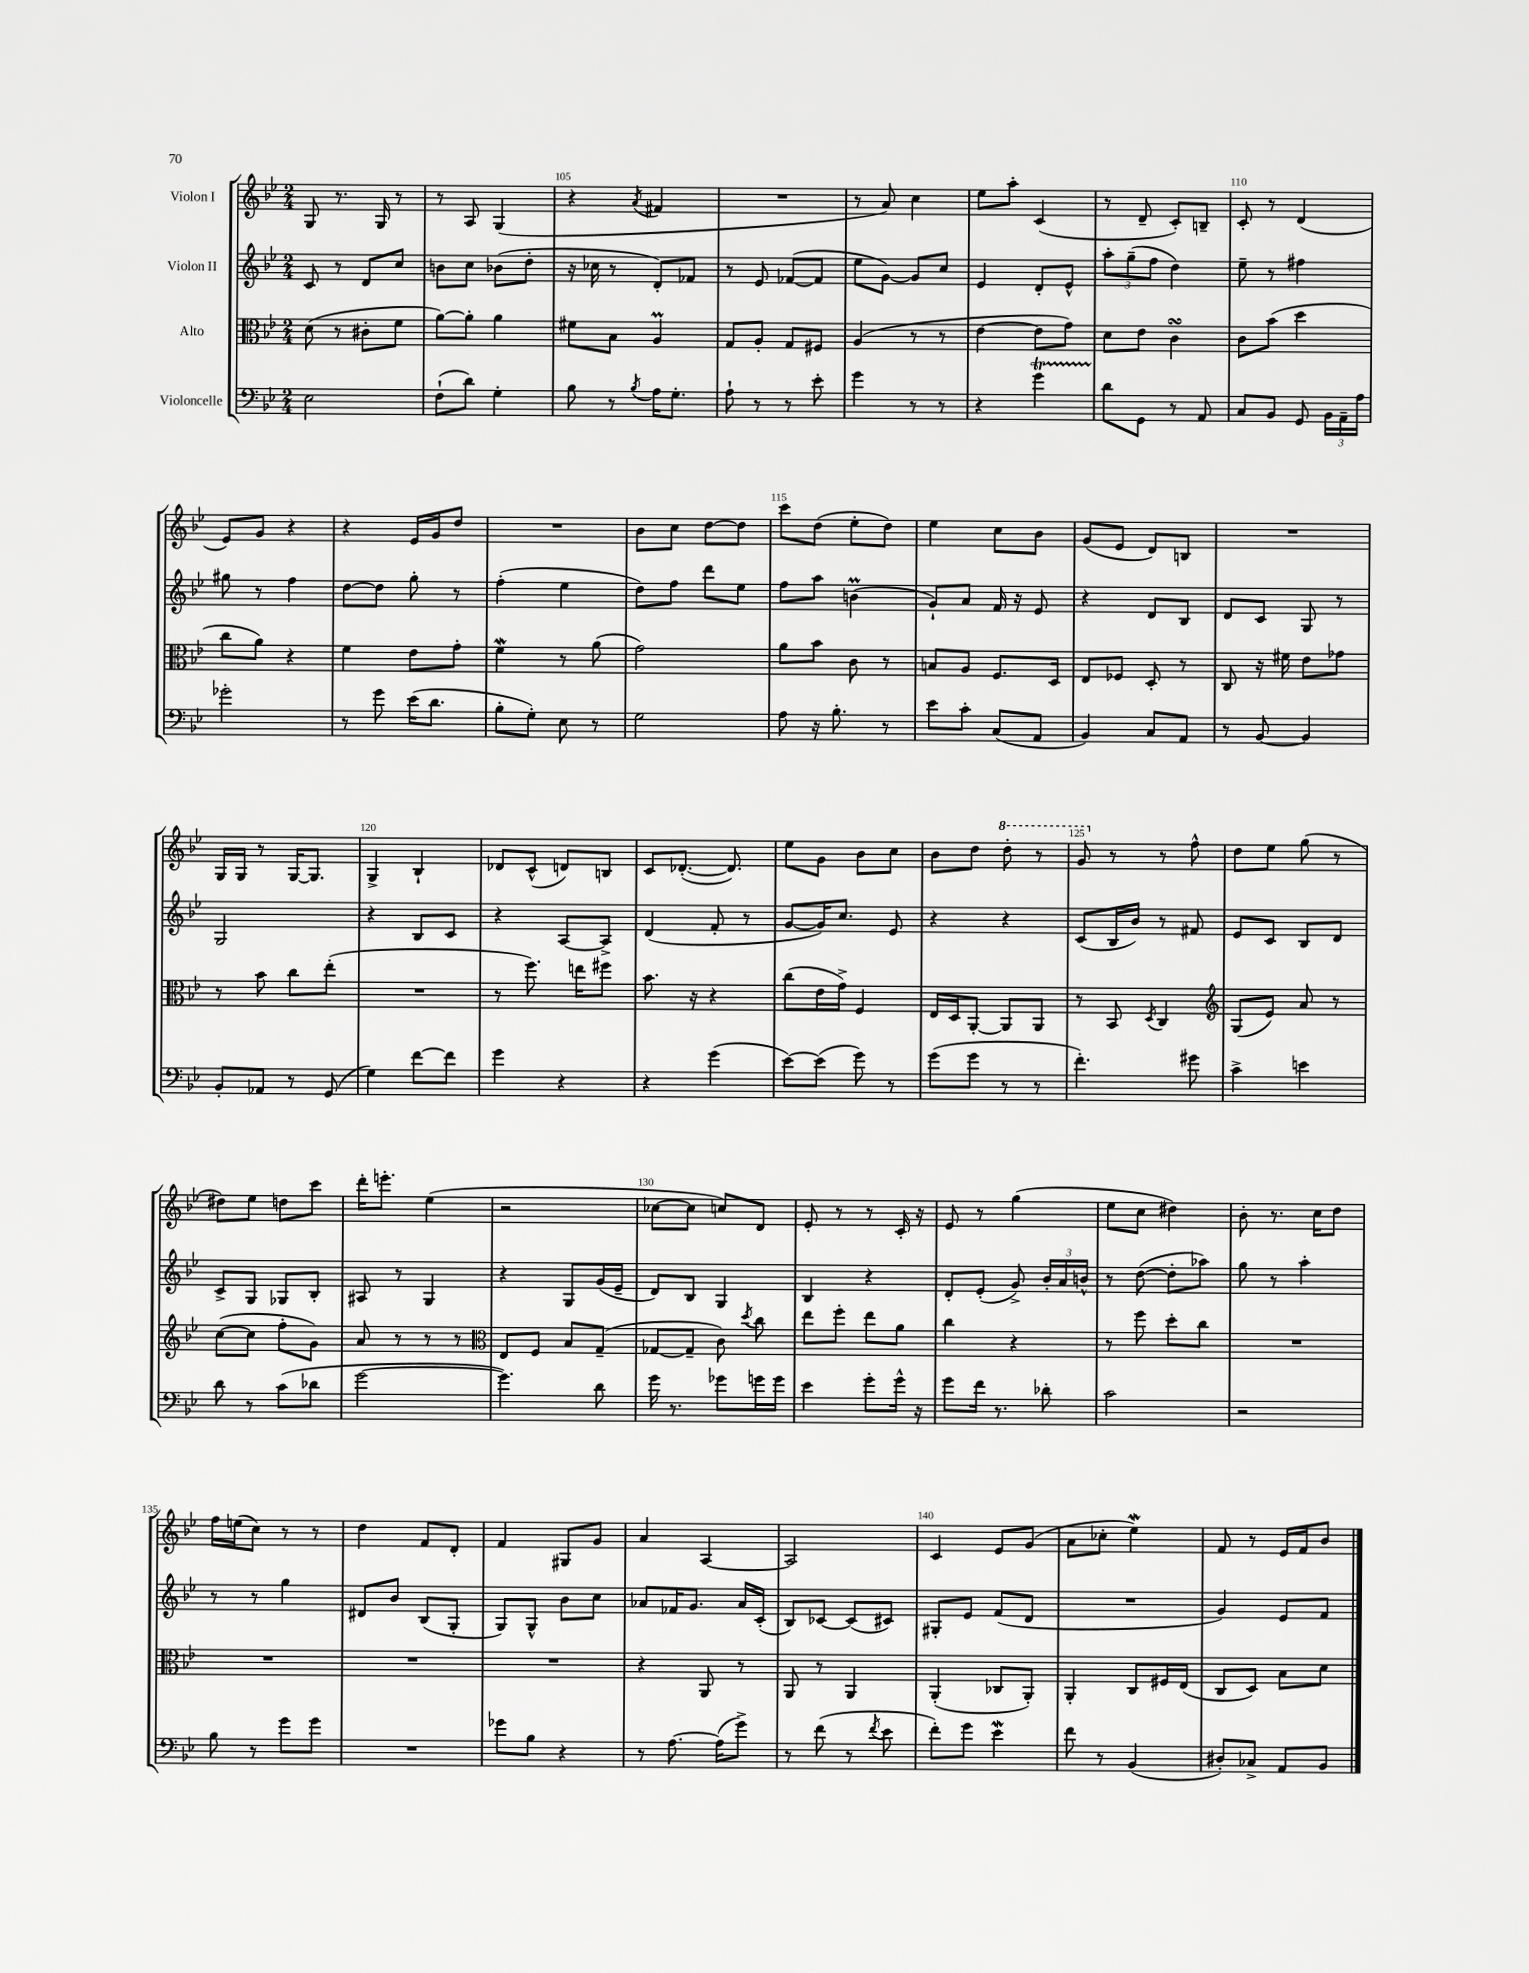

**kern	**kern	**kern	**kern
*staff4	*staff3	*staff2	*staff1
*clefF4	*clefC3	*clefG2	*clefG2
*k[b-e-]	*k[b-e-]	*k[b-e-]	*k[b-e-]
*M2/4	*M2/4	*M2/4	*M2/4
2E-	(8d	8c	8G
.	8r	8r	8.r
.	8c#'	8d	.
.	.	.	16G
.	8f	8cc	8r
=	=	=	=
(8F`	[8a)	8b	8r
8d)	8a']	8cc	8A
4G'	4a	(8b-	(4G
.	.	8dd'	.
=	=	=	=
8B-	8f#	16r	4r
.	.	16cc-	.
8r	8B-	8r	.
8qB-	.	.	8qa
16A	4A	8d')	4f#
8.G'	.	.	.
.	.	8f-	.
=	=	=	=
8A`	8G	8r	2r
8r	8A'	8e-	.
8r	8G	([8f-	.
8e-'	8F#	8f-]	.
=	=	=	=
4g	(4A	8ee-	8r
.	.	[8g)	8a)
8r	8r	8g]	4cc
8r	8r	8cc	.
=	=	=	=
4r	[4e-	4e-	8ee-
.	.	.	8aa'
4g	8e-]	8d'	(4c
.	8g)	8e-^^	.
=	=	=	=
8d	8d	12aa'	8r
.	.	(12gg~	.
8GG	8e-	.	8d~
.	.	12ff	.
8r	4c	4dd)	8c')
8AA	.	.	8B~
=	=	=	=
8C	8c	8ee-~	8c'
8BB-	(8b-	8r	8r
8GG	4dd	4ff#	(4d
24BB-	.	.	.
24AA~	.	.	.
24A	.	.	.
=	=	=	=
2g-'	8cc	8gg#	8e-)
.	8a)	8r	8g
.	4r	4ff	4r
=	=	=	=
8r	4f	[8dd	4r
8g	.	8dd]	.
(16e-	8e-	8gg'	16e-
8.d	.	.	16g
.	8g'	8r	8dd
=	=	=	=
8B-'	4f	(4ff'	2r
8G')	.	.	.
8E-	8r	4ee-	.
8r	(8a	.	.
=	=	=	=
2G	2g)	8dd)	8b-
.	.	8ff	8cc
.	.	8ddd	[8dd
.	.	8ee-	8dd]
=	=	=	=
8A	8a	8ff	8ccc
16r	8b-	8aa	(8dd
8.B-'	.	.	.
.	8c	(4b	8ee-'
8r	8r	.	8dd)
=	=	=	=
8e-	8B	8g`)	4ee-
8c'	8A	8a	.
(8C	8.F	16f	8cc
.	.	16r	.
8AA	.	8e-	8b-
.	16D	.	.
=	=	=	=
4BB-)	8E-	4r	(8g
.	8F-	.	8e-
8C	8D'	8d	8d)
8AA	8r	8B-	8B
=	=	=	=
8r	8C	8d	2r
[8BB-	16r	8c	.
.	16f#	.	.
4BB-]	8e-	8G	.
.	8g-	8r	.
=	=	=	=
8BB-'	8r	2G	16G
.	.	.	16G
8AA-	8b-	.	8r
8r	8cc	.	[16G
.	.	.	8.G]
(8GG	(8ee-'	.	.
=	=	=	=
4G)	2r	4r	4G^
[8f	.	8B-	4B-`
8f]	.	8c	.
=	=	=	=
4g	8r	4r	8d-
.	8.ff)	.	(8c^^
4r	.	[8A	8d)
.	16ee	.	.
.	8ff#	8A^]	8B
=	=	=	=
4r	8.b-	(4d	8c
.	.	.	([8.d-'
.	16r	.	.
(4g	4r	8f'	.
.	.	.	8.d-])
.	.	8r	.
=	=	=	=
[8e-)	(8cc	[8g	8ee-
(8e-]	16e-	16g])	8g
.	16g^)	8.cc	.
8g)	4F	.	8b-
8r	.	8e-	8cc
=	=	=	=
(8g	16E-	4r	8b-
.	16D	.	.
8g	[8AA'	.	8dd
8r	8AA]	4r	8ddd'
8r	8AA	.	8r
=	=	=	=
4.f')	8r	(8c	8gg
.	8BB-	16B-	8r
.	.	16b-)	.
.	8qD	.	.
.	4C	8r	8r
8g#	.	8f#	8ff^^
=	=	=	=
*	*clefG2	*	*
4c^	(8G	8e-	8dd
.	8e-)	8c	8ee-
4e	8a	8B-	(8gg
.	8r	8d	8r
=	=	=	=
8d	([8cc	8c^	8dd#)
8r	8cc]	8G	8ee-
(8c	8ff'	8G-	8dd
8d-	8g)	8B-'	8ccc
=	=	=	=
[2g	8a	8A#	16ddd'
.	.	.	8.eee'
.	8r	8r	.
.	8r	4G	(4ee-
.	8r	.	.
=	=	=	=
*	*clefC3	*	*
4.g])	8E-	4r	2r
.	8F	.	.
.	8B-	8G	.
8d	(8G~	(16g	.
.	.	16e-~	.
=	=	=	=
16g	[8G-	8d)	[8cc-
8.r	.	.	.
.	8G-~]	8B-	8cc-]
8g-	8c)	4G	8cc)
.	8qdd	.	.
16g	8cc	.	8d
16g	.	.	.
=	=	=	=
4e-	8ee-	4B-	8e-'
.	8ff'	.	8r
8g'	8ee-	4r	8r
16g^^	8a	.	16c'
16r	.	.	16r
=	=	=	=
8g	4cc	8d'	8e-
16f	.	(8e-'	8r
8.r	.	.	.
.	4r	8g^)	(4gg
8d-'	.	24b-'	.
.	.	24a	.
.	.	24b^^	.
=	=	=	=
2c	8r	8r	8ee-
.	8ff	([8dd	8cc
.	8dd'	8dd']	4dd#)
.	8cc	8aa-)	.
=	=	=	=
2r	2r	8gg	8b-'
.	.	8r	8.r
.	.	4aa'	.
.	.	.	16cc
.	.	.	8dd
=	=	=	=
8B-	2r	8r	16ff
.	.	.	(16ee
8r	.	8r	8cc)
8g	.	4gg	8r
8g	.	.	8r
=	=	=	=
2r	2r	8d#	4dd
.	.	8b-	.
.	.	(8B-	8f
.	.	8G'	8d'
=	=	=	=
8g-	2r	8G)	4f
8B-	.	8G^^	.
4r	.	8b-	8G#
.	.	8cc	8g
=	=	=	=
8r	4r	8a-	4a
[8.A	.	16f-	.
.	.	8.g	.
.	8AA	.	[4A
(16A]	.	.	.
8g^)	8r	16a-	.
.	.	(16c'	.
=	=	=	=
8r	8AA	8B-)	2A]
(8f	8r	[8c-	.
8r	4AA	(8c-]	.
8qf	.	.	.
8e-	.	8c#)	.
=	=	=	=
8f')	(4AA'	8G#'	4c
8g	.	8e-	.
4e-	8C-	(8f	8e-
.	8AA')	8d	(8g
=	=	=	=
8f	4AA'	2r	8a
8r	.	.	8cc-'
(4BB-	8C	.	4ee-)
.	16F#	.	.
.	(16E-	.	.
=	=	=	=
8D#')	8C	4g)	8f
8C-^	8D)	.	8r
8AA	8B-	8e-	16e-
.	.	.	16f
8BB-	8d	8f	8b-
==	==	==	==
*-	*-	*-	*-
